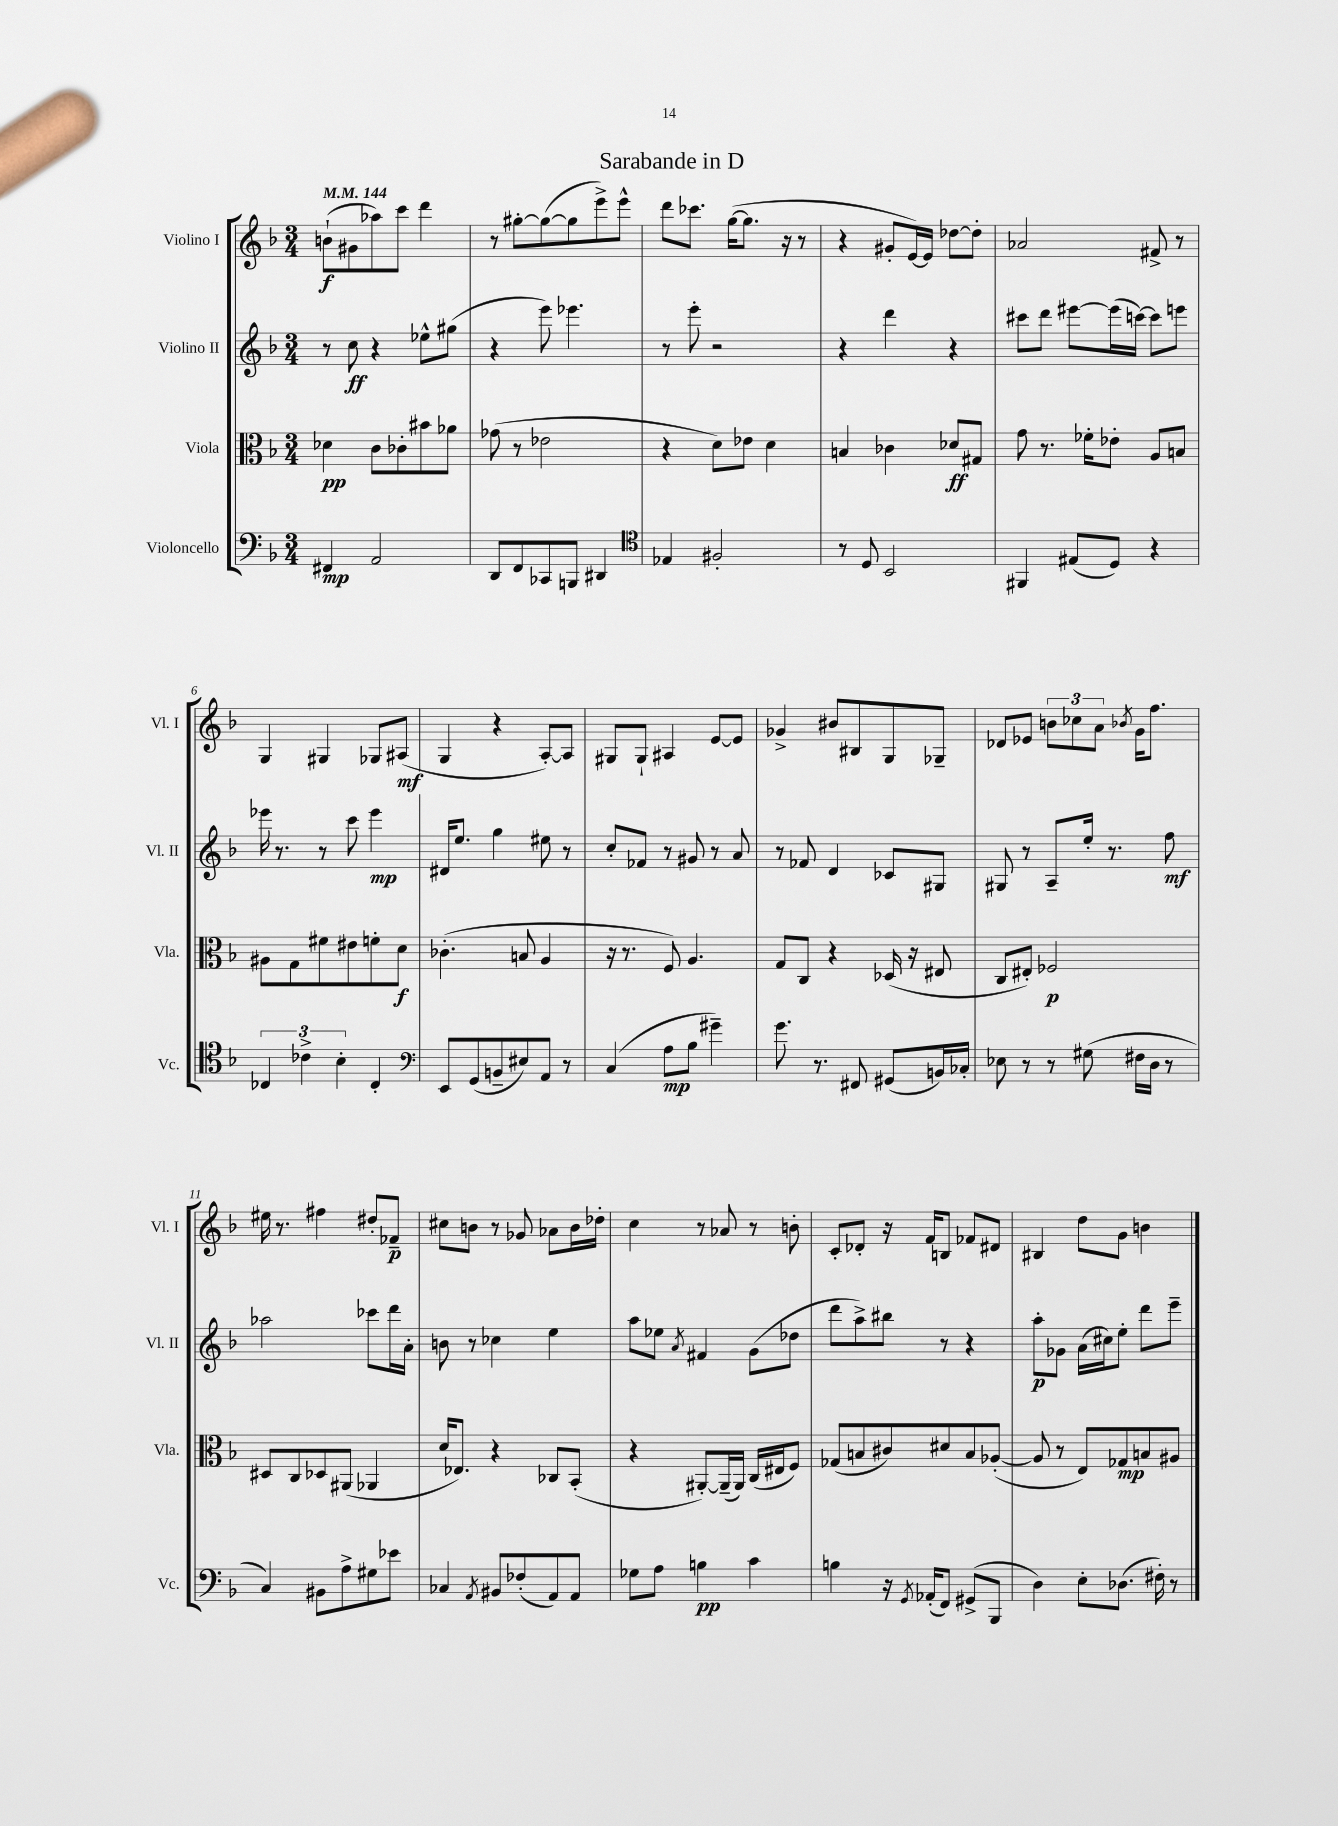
\header { title = "Sarabande in D" }
<<
\new StaffGroup <<
\new Staff = "s0" \with { instrumentName = "Violino I" shortInstrumentName = "Vl. I" } {
    \clef treble \key f \major \numericTimeSignature \time 3/4 \tempo 4 = 144
    b'8-!\f( gis'8 aes''8) c'''8 d'''4 |
    r8 gis''8~-. gis''8~( gis''8 e'''8->) e'''8-^ |
    d'''8 ces'''8. g''16~( g''8. r16 r8 |
    r4 gis'8-. e'16~) e'16 des''8~ des''8-. |
    aes'2 fis'8-> r8 |
    g4 gis4 ges8 ais8\mf( |
    g4 r4 a8~-.) a8 |
    gis8 gis8-! ais4 e'8~ e'8 |
    ges'4-> bis'8 bis8 g8 ges8-- |
    des'8 ees'8 \tuplet 3/2 { b'8 ces''8 a'8 } \acciaccatura { bes'8 } g'16 f''8. |
    eis''16 r8. fis''4 dis''8-. fes'8--\p |
    cis''8 b'8 r8 ges'8 aes'8 b'16 des''16-. |
    c''4 r8 aes'8 r8 b'8-. |
    c'8-. des'8-. r16 f'16 b8 fes'8 dis'8 |
    bis4 d''8 g'8 b'4 \bar "|." |
}
\new Staff = "s1" \with { instrumentName = "Violino II" shortInstrumentName = "Vl. II" } {
    \clef treble \key f \major \numericTimeSignature \time 3/4
    r8 c''8\ff r4 ees''8-^ gis''8( |
    r4 e'''8) ees'''4. |
    r8 e'''8-. r2 |
    r4 d'''4 r4 |
    cis'''8 d'''8 eis'''8~ eis'''16( c'''16~) c'''8 e'''8 |
    ees'''16 r8. r8 c'''8 ees'''4\mp |
    dis'16 e''8. g''4 eis''8 r8 |
    c''8-. fes'8 r8 gis'8 r8 a'8 |
    r8 fes'8 d'4 ces'8 gis8 |
    gis8 r8 a8-- e''16-. r8. f''8\mf |
    aes''2 ces'''8 d'''16 a'16-. |
    b'8 r8 ces''4 e''4 |
    a''8 ees''8 \acciaccatura { a'8 } fis'4 g'8( des''8 |
    d'''8 a''8->) bis''8 r8 r4 |
    a''8-.\p ges'8 a'16( cis''16) e''8-. d'''8 e'''8-- \bar "|." |
}
\new Staff = "s2" \with { instrumentName = "Viola" shortInstrumentName = "Vla." } {
    \clef alto \key f \major \numericTimeSignature \time 3/4
    des'4\pp c'8 ces'8-. bis'8 aes'8 |
    ges'8( r8 ees'2 |
    r4 d'8) ees'8 d'4 |
    b4 ces'4 des'8\ff gis8 |
    g'8 r8. fes'16-. ees'8-. a8 b8 |
    ais8 g8 fis'8 eis'8 f'8-. d'8\f |
    ces'4.-.( b8 a4 |
    r16 r8. f8) a4. |
    g8 c8 r4 des16( r16 eis8 |
    c8 eis8-.) fes2\p |
    dis8 c8 des8 ais,8( aes,4 |
    d'16 ees8.) r4 ces8 bes,8-.( |
    r4 ais,8~-.) ais,16--( ais,16) c16( eis16 f8) |
    ges8( b8 cis'8) dis'8 b8 aes8~-.( |
    aes8 r8 e8) ges8\mp b8 ais8 \bar "|." |
}
\new Staff = "s3" \with { instrumentName = "Violoncello" shortInstrumentName = "Vc." } {
    \clef bass \key f \major \numericTimeSignature \time 3/4
    fis,4\mp a,2 |
    d,8 f,8 ces,8 b,,8 dis,4 |
    \clef tenor ees4 fis2-. |
    r8 d8 bes,2 |
    fis,4 eis8( d8) r4 |
    \tuplet 3/2 { ces4 ces'4-> bes4-. } ces4-. |
    \clef bass e,8 g,8( b,8-- eis8) a,8 r8 |
    c4( a8\mp bes8 gis'4--) |
    g'8. r8. fis,8 gis,8( b,16) ces16-. |
    ees8 r8 r8 gis8( fis16 d16 r8 |
    c4) bis,8 a8-> gis8 ees'8 |
    ces4 \acciaccatura { a,8 } bis,8 fes8-.( a,8) a,8 |
    ges8 a8 b4\pp c'4 |
    b4 r16 \acciaccatura { g,8 } aes,16-.( f,8) gis,8->( bes,,8 |
    d4) e8-. des8.( fis16-.) r8 \bar "|." |
}
>>
>>
